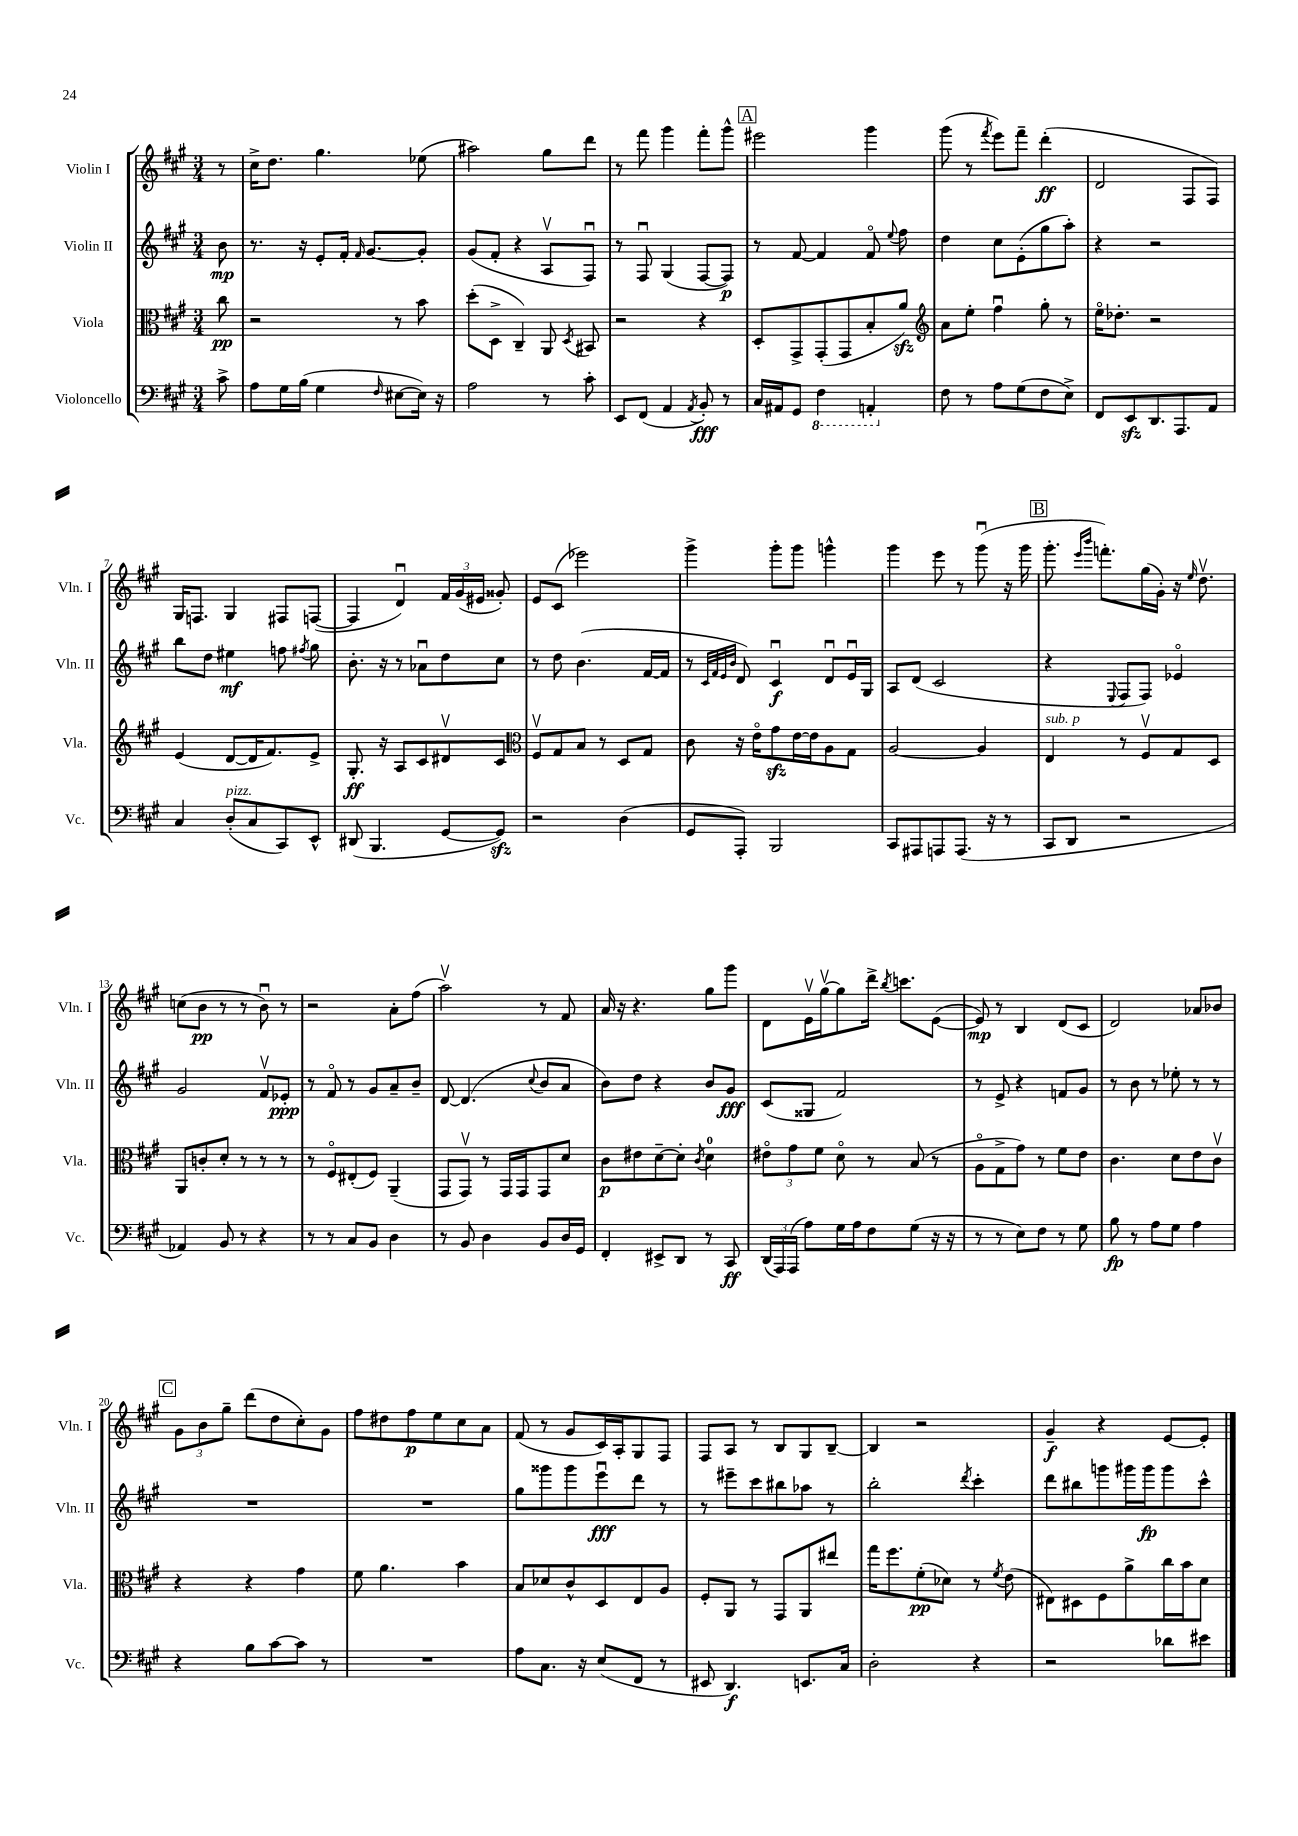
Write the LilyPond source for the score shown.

<<
\new StaffGroup <<
\new Staff = "s0" \with { instrumentName = "Violin I" shortInstrumentName = "Vln. I" } {
    \clef treble \key a \major \numericTimeSignature \time 3/4 \partial 8
    \autoBeamOff r8 |
    cis''16[-> d''8.] gis''4. ees''8( |
    ais''2) gis''8[ d'''8] |
    r8 fis'''8 gis'''4 fis'''8[-. gis'''8]-^ |
    \mark \markup { \box "A" } eis'''2 gis'''4 |
    gis'''8( r8 \acciaccatura { fis'''8 } e'''8[) fis'''8]-- d'''4-.\ff( |
    d'2 fis8[ fis8]) |
    gis16[ f8.] gis4 fis8[ f8]~( |
    f4 d'4\downbow) \tuplet 3/2 { fis'16[ gis'16( eis'16] } gisis'8-.) |
    e'8[ cis'8]( ees'''2) |
    gis'''4-> gis'''8[-. gis'''8] g'''4-^ |
    gis'''4 e'''8 r8 gis'''8\downbow( r16 gis'''16 |
    \mark \markup { \box "B" } gis'''8.-. \grace { e'''16[ b'''16] } f'''8.[-.) gis''16( gis'16]-.) r16 \grace { e''16 } d''8.\upbow |
    c''8[( b'8]\pp r8 r8 b'8\downbow) r8 |
    r2 a'8[-. fis''8]( |
    a''2\upbow) r8 fis'8 |
    a'16 r16 r4. gis''8[ gis'''8] |
    d'8[ e'16\upbow gis''16~\upbow gis''8 d'''16]-> \acciaccatura { b''8 } c'''8.[ e'8]~( |
    e'8\mp) r8 b4 d'8[( cis'8] |
    d'2) aes'8[ bes'8] |
    \mark \markup { \box "C" } \tuplet 3/2 { gis'8[ b'8 gis''8]-- } d'''8[( d''8 cis''8-.) gis'8] |
    fis''8[ dis''8 fis''8\p e''8 cis''8 a'8] |
    fis'8( r8 gis'8[ cis'16) a16-. gis8 fis8] |
    fis8[ a8] r8 b8[ gis8 b8]~-- |
    b4 r2 |
    gis'4--\f r4 e'8[~ e'8]-. \bar "|." |
}
\new Staff = "s1" \with { instrumentName = "Violin II" shortInstrumentName = "Vln. II" } {
    \clef treble \key a \major \numericTimeSignature \time 3/4 \partial 8
    \autoBeamOff b'8\mp |
    r8. r16 e'8[-. fis'16]-. \grace { fis'16 } gis'8.[~ gis'8]-. |
    gis'8[( fis'8]-. r4 a8[\upbow fis8]\downbow) |
    r8 fis8\downbow gis4( fis8[~ fis8]\p) |
    \mark \markup { \box "A" } r8 fis'8~ fis'4 fis'8\flageolet \appoggiatura { e''8 } fis''8 |
    d''4 cis''8[ e'8-.( gis''8 a''8]-.) |
    r4 r2 |
    b''8[ d''8] eis''4\mf f''8 \acciaccatura { fis''8 } gis''8 |
    b'8.-. r16 r8 aes'8[\downbow d''8 cis''8] |
    r8 d''8 b'4.( fis'16[~ fis'16] |
    r8 \grace { cis'32[ fis'32 e'32 b'32] } d'8) cis'4\downbow\f d'8[\downbow e'16\downbow gis16] |
    a8[ d'8]( cis'2 |
    \mark \markup { \box "B" } r4 \appoggiatura { e8 } fis8[ fis8]) ees'4\flageolet |
    gis'2 fis'8[\upbow ees'8]-.\ppp |
    r8 fis'8\flageolet r8 gis'8[ a'8-- b'8]-- |
    d'8~ d'4.( \appoggiatura { cis''8 } b'8[ a'8] |
    b'8[) d''8] r4 b'8[ gis'8]\fff |
    cis'8[( gisis8] fis'2) |
    r8 e'8-> r4 f'8[ gis'8] |
    r8 b'8 r8 ees''8-. r8 r8 |
    \mark \markup { \box "C" } R2. |
    R2. |
    gis''8[ gisis'''8 gisis'''8 e'''8\downbow\fff d'''8] r8 |
    r8 eis'''8[-- cis'''8 bis''8 aes''8] r8 |
    b''2-. \acciaccatura { d'''8 } cis'''4-. |
    d'''8[ bis''8 g'''8 gis'''16 gis'''16\fp gis'''8 cis'''8]-^ \bar "|." |
}
\new Staff = "s2" \with { instrumentName = "Viola" shortInstrumentName = "Vla." } {
    \clef alto \key a \major \numericTimeSignature \time 3/4 \partial 8
    \autoBeamOff cis''8\pp |
    r2 r8 b'8 |
    d''8[-.( d8]-> cis4--) a,8 \acciaccatura { d8 } bis,8 |
    r2 r4 |
    \mark \markup { \box "A" } d8[-. gis,8-> gis,8-.( gis,8 b8-. a'8]\sfz) |
    \clef treble a'8[ e''8]-. fis''4\downbow gis''8-. r8 |
    e''16[\flageolet des''8.]-. r2 |
    e'4( d'8[~ d'16 fis'8.) e'8]-> |
    gis8.-.\ff r16 a8[ cis'8 dis'8\upbow cis'8] |
    \clef alto fis8[\upbow gis8 b8] r8 d8[ gis8] |
    cis'8 r16 e'16[\flageolet gis'8\sfz e'16~ e'16 a8 gis8] |
    a2~ a4 |
    \mark \markup { \box "B" } e4^\markup { \italic "sub. p" } r8 fis8[\upbow gis8 d8] |
    a,8[ c'8-. d'8]-. r8 r8 r8 |
    r8 fis8[\flageolet eis8-.( fis8]) a,4--( |
    gis,8[ gis,8]\upbow) r8 gis,16[ gis,16 gis,8 d'8] |
    cis'8[\p eis'8 d'8~-- d'8]-. \acciaccatura { cis'8 } d'4-0 |
    \tuplet 3/2 { eis'8[\flageolet gis'8 fis'8] } d'8\flageolet r8 b8( r8 |
    a8[\flageolet gis8-> gis'8]) r8 fis'8[ e'8] |
    cis'4. d'8[ e'8 cis'8]\upbow |
    \mark \markup { \box "C" } r4 r4 gis'4 |
    fis'8 a'4. b'4 |
    b8[ des'8 cis'8-^ d8 e8 a8] |
    fis8[-. a,8] r8 gis,8[ a,8 eis''8] |
    gis''16[ fis''8. fis'8-.\pp( des'8]) r8 \acciaccatura { fis'8 } e'8( |
    eis8[) dis8 fis8 a'8-> cis''16 b'16 d'8] \bar "|." |
}
\new Staff = "s3" \with { instrumentName = "Violoncello" shortInstrumentName = "Vc." } {
    \clef bass \key a \major \numericTimeSignature \time 3/4 \partial 8
    \autoBeamOff cis'8-> |
    a8[ gis16 b16]( gis4 \grace { fis16 } eis8[~ eis16]) r16 |
    a2 r8 cis'8-. |
    e,8[ fis,8]( a,4 \acciaccatura { a,8 } b,8-.\fff) r8 |
    \mark \markup { \box "A" } cis16[ ais,16 gis,8] \ottava #-1 fis,4 a,,!4-. \ottava #0 |
    fis8 r8 a8[ gis8( fis8 e8]->) |
    fis,8[ e,8\sfz d,8. a,,8. a,8] |
    cis4 d8[-.^\markup { \italic "pizz." }( cis8 cis,8) e,8]-^ |
    dis,8( b,,4. gis,8[~ gis,8]\sfz) |
    r2 d4( |
    gis,8[ a,,8]-.) b,,2 |
    cis,8[ ais,,8 a,,8 a,,8.]( r16 r8 |
    \mark \markup { \box "B" } cis,8[ d,8] r2 |
    aes,4) b,8 r8 r4 |
    r8 r8 cis8[ b,8] d4 |
    r8 b,8 d4 b,8[ d16 gis,16] |
    fis,4-. eis,8[-> d,8] r8 cis,8\ff |
    \tuplet 3/2 { d,16[( a,,16) a,,16]( } a8[) gis16 a16 fis8 gis8]( r16 r16 |
    r8 r8 e8[) fis8] r8 gis8 |
    b8\fp r8 a8[ gis8] a4 |
    \mark \markup { \box "C" } r4 b8[ cis'8~ cis'8] r8 |
    R2. |
    a8[ cis8.] r16 e8[( fis,8] r8 |
    eis,8 d,4.\f) e,8.[ cis16] |
    d2-. r4 |
    r2 des'8[ eis'8] \bar "|." |
}
>>
>>
